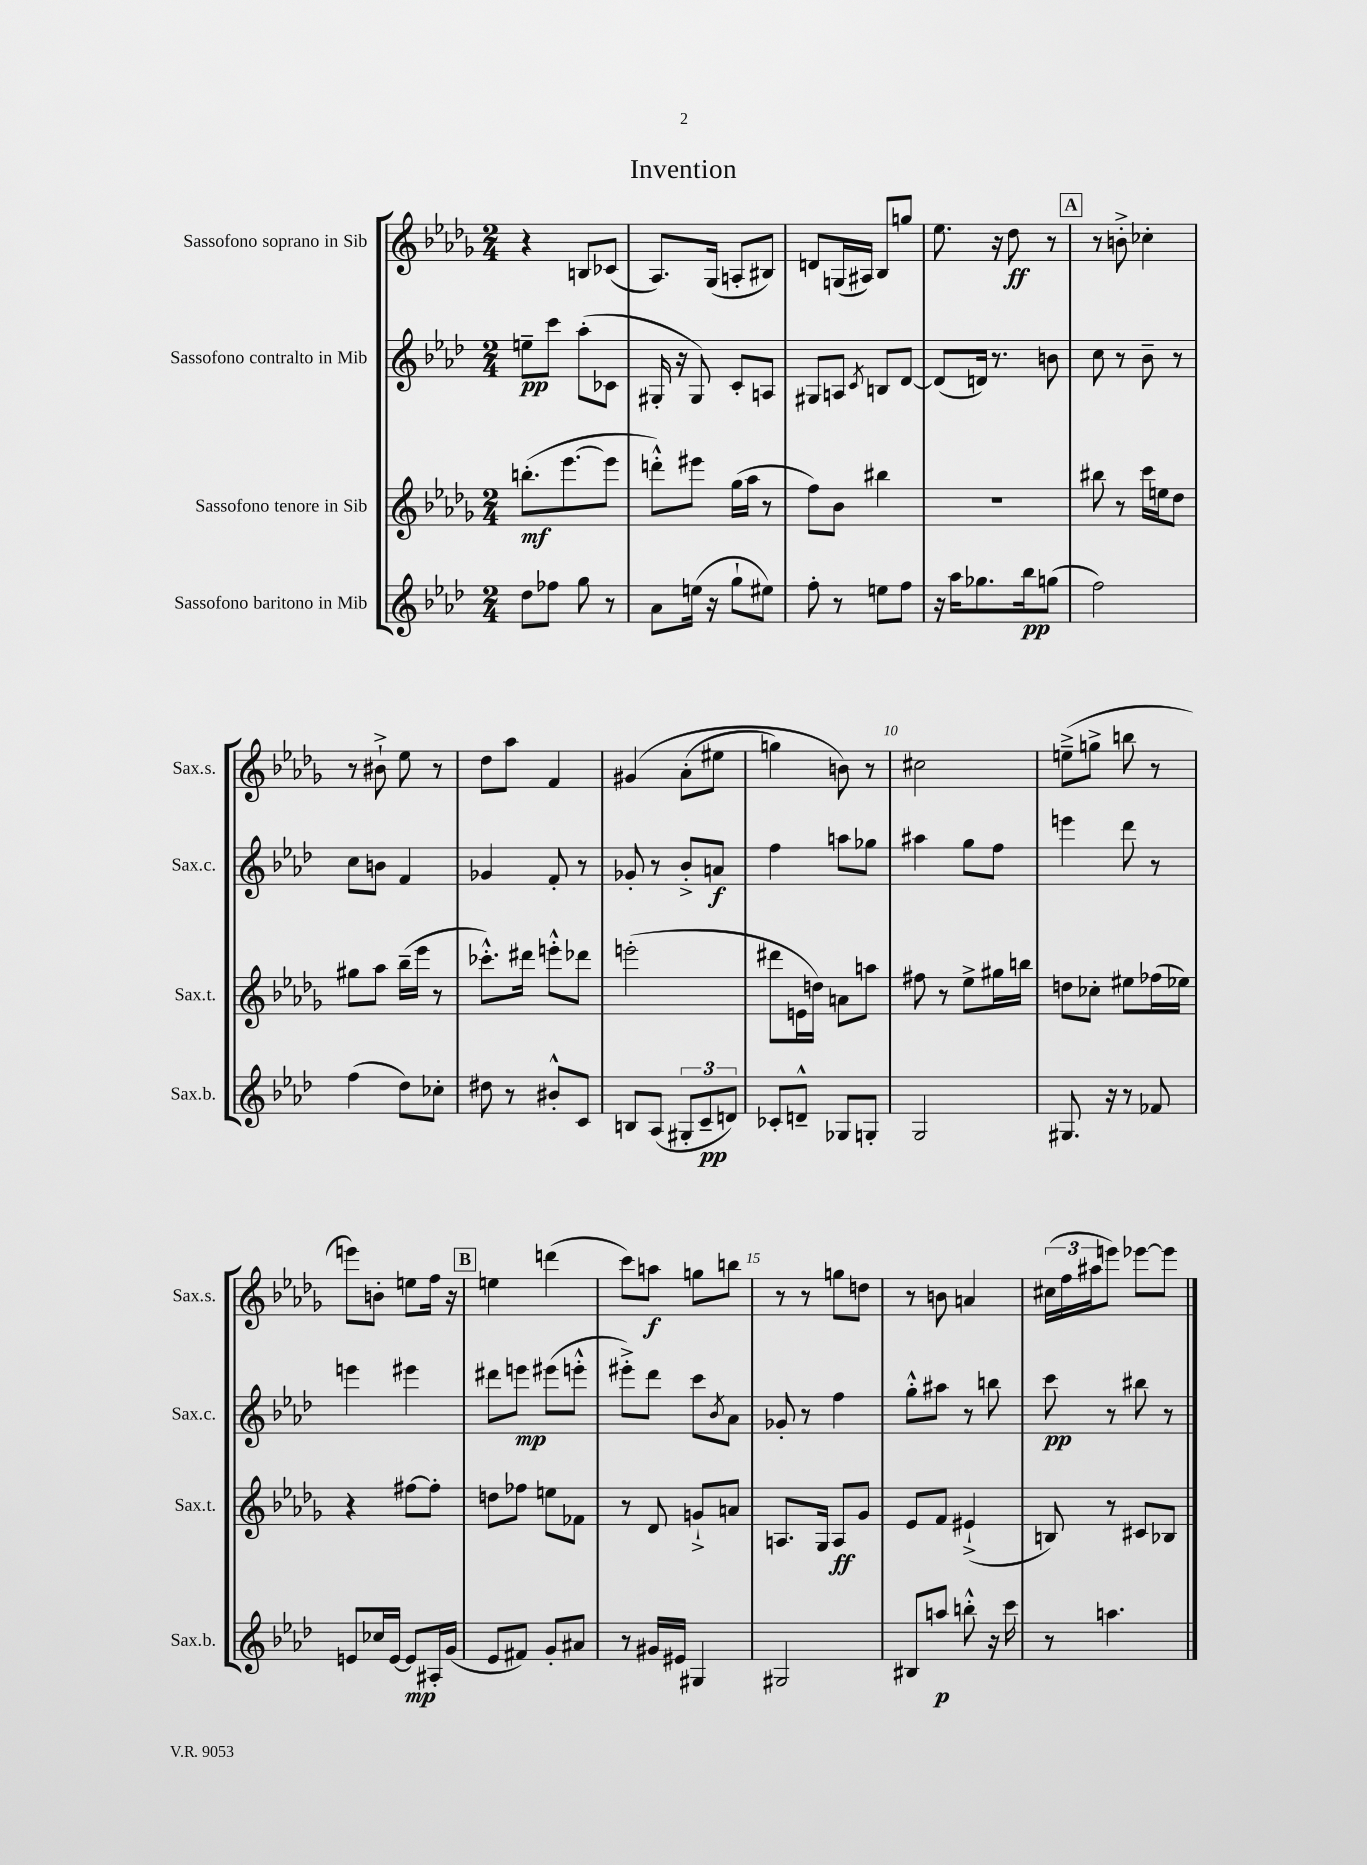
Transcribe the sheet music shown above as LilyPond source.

\header { title = "Invention" }
<<
\new StaffGroup <<
\new Staff = "s0" \with { instrumentName = "Sassofono soprano in Sib" shortInstrumentName = "Sax.s." } {
    \clef treble \key des \major \numericTimeSignature \time 2/4
    r4 b8 ces'8( |
    aes8.) ges16( a8-. bis8) |
    d'8 g16( ais16) bes8 g''8 |
    ees''8. r16 des''8\ff r8 |
    \mark \markup { \box "A" } r8 b'8-.-> ces''4-. |
    r8 bis'8-!-> ees''8 r8 |
    des''8 aes''8 f'4 |
    gis'4\( aes'8-.( eis''8 |
    g''4) b'8\) r8 |
    cis''2 |
    e''8--->( g''8-> b''8 r8 |
    e'''8) b'8-. e''8 f''16 r16 |
    \mark \markup { \box "B" } e''4 d'''4( |
    c'''8) a''8\f g''8 b''8 |
    r8 r8 g''8 d''8 |
    r8 b'8 a'4 |
    \tuplet 3/2 { cis''16( f''16 ais''16 } e'''8) ees'''8~ ees'''8 \bar "|." |
}
\new Staff = "s1" \with { instrumentName = "Sassofono contralto in Mib" shortInstrumentName = "Sax.c." } {
    \clef treble \key aes \major \numericTimeSignature \time 2/4
    e''8--\pp c'''8 aes''8-.( ces'8 |
    gis16-. r16 gis8) c'8-. a8 |
    gis8 a8 \acciaccatura { c'8 } b8 des'8~ |
    des'8( d'16) r8. b'8 |
    \mark \markup { \box "A" } c''8 r8 bes'8-- r8 |
    c''8 b'8 f'4 |
    ges'4 f'8-. r8 |
    ges'8-. r8 bes'8-.-> a'8\f |
    f''4 a''8 ges''8 |
    ais''4 g''8 f''8 |
    e'''4 des'''8 r8 |
    e'''4 eis'''4 |
    \mark \markup { \box "B" } dis'''8 e'''8\mp eis'''8( e'''8-.-^ |
    eis'''8-.->) des'''8 c'''8 \acciaccatura { bes'8 } aes'8 |
    ges'8-. r8 f''4 |
    g''8-.-^ ais''8 r8 b''8 |
    c'''8\pp r8 bis''8 r8 \bar "|." |
}
\new Staff = "s2" \with { instrumentName = "Sassofono tenore in Sib" shortInstrumentName = "Sax.t." } {
    \clef treble \key des \major \numericTimeSignature \time 2/4
    b''8.-.\mf( ees'''8.~ ees'''8 |
    d'''8-.-^) eis'''8 ges''16( aes''16 r8 |
    f''8) bes'8 bis''4 |
    r2 |
    \mark \markup { \box "A" } bis''8 r8 c'''16 e''16 des''8 |
    gis''8 aes''8 bes''16--( ees'''16 r8 |
    ces'''8.-.-^) dis'''16 e'''8-.-^ des'''8 |
    e'''2-.( |
    dis'''8 e'16 d''16) a'8 a''8 |
    fis''8 r8 ees''8-> gis''16 b''16 |
    d''8 ces''8-. eis''8 fes''16( ees''16) |
    r4 fis''8~ fis''8-. |
    \mark \markup { \box "B" } d''8 fes''8 e''8 fes'8 |
    r8 des'8 g'8-!-> a'8 |
    a8. ges16 a8\ff ges'8 |
    ees'8 f'8 eis'4-!->( |
    b8) r8 cis'8 bes8 \bar "|." |
}
\new Staff = "s3" \with { instrumentName = "Sassofono baritono in Mib" shortInstrumentName = "Sax.b." } {
    \clef treble \key aes \major \numericTimeSignature \time 2/4
    des''8 fes''8 g''8 r8 |
    aes'8 e''16( r16 g''8-! eis''8) |
    f''8-. r8 e''8 f''8 |
    r16 aes''16 ges''8. bes''16\pp g''8( |
    \mark \markup { \box "A" } f''2) |
    f''4( des''8) ces''8-. |
    dis''8 r8 bis'8-.-^ c'8 |
    b8 aes8( \tuplet 3/2 { gis8-. c'8--\pp d'8) } |
    ces'8-. d'8---^ ges8 g8-. |
    g2 |
    gis8. r16 r8 fes'8 |
    e'8 ces''16 e'16~ e'8\mp ais16-. g'16( |
    \mark \markup { \box "B" } ees'8 fis'8) g'8-. ais'8 |
    r8 gis'16 eis'16 gis4 |
    gis2 |
    bis8 a''8\p b''8-.-^ r16 c'''16 |
    r8 a''4. \bar "|." |
}
>>
>>
\layout { \context { \Score \override BarNumber.break-visibility = ##(#f #t #t) barNumberVisibility = #(every-nth-bar-number-visible 5) } }
